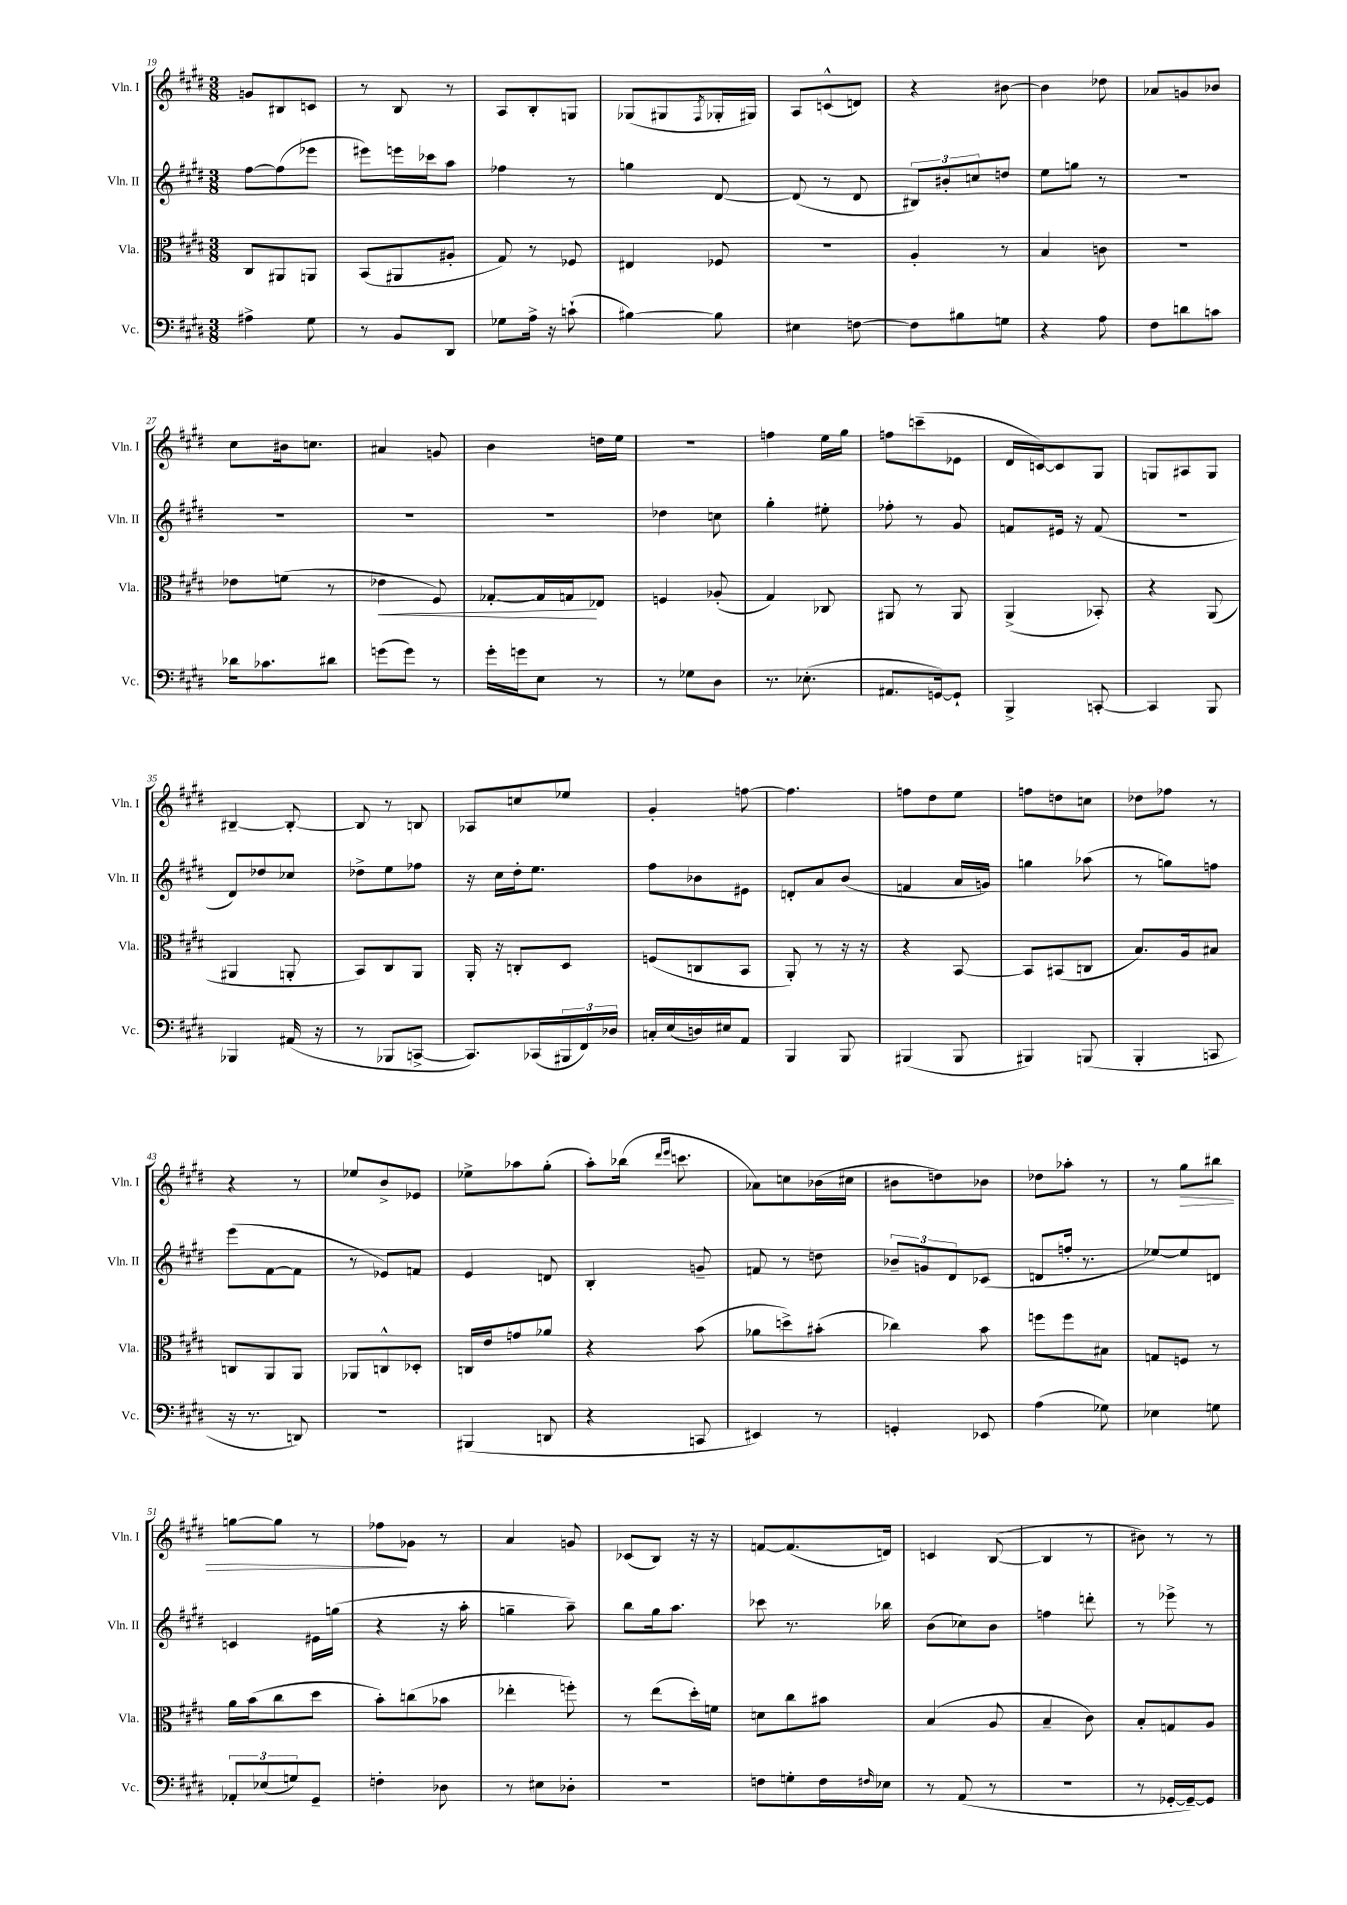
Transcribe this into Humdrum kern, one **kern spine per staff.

**kern	**kern	**kern	**kern
*staff4	*staff3	*staff2	*staff1
*clefF4	*clefC3	*clefG2	*clefG2
*k[f#c#g#d#]	*k[f#c#g#d#]	*k[f#c#g#d#]	*k[f#c#g#d#]
*M3/8	*M3/8	*M3/8	*M3/8
4A#^	8C#	[8ff#	8g
.	8AA#	(8ff#]	8B#
8G#	8AA	8eee-	8c
=	=	=	=
8r	(8BB	8eee#)	8r
8BB	8AA#	16eee	8B
.	.	16ccc-	.
8DD#	8A#'	8aa	8r
=	=	=	=
8G-	8G#)	4ff-	8A
16A^	8r	.	8B'
16r	.	.	.
(8c`	8F-	8r	8G
=	=	=	=
[4B#)	4E#	4gg	(8G-
.	.	.	8G#
.	.	.	8qF#
8B#]	8F-	[8d#	16G-'
.	.	.	16G#)
=	=	=	=
4E#	4.r	(8d#]	8A
.	.	8r	(8c^^
[8F	.	8d#	8d)
=	=	=	=
8F]	4A'	12B#)	4r
.	.	12b#'	.
8B#	.	.	.
.	.	12cc	.
8G	8r	8dd	[8b#
=	=	=	=
4r	4B	8ee	4b#]
.	.	8gg	.
8A	8c	8r	8dd-
=	=	=	=
8F#	4.r	4.r	8a-
8d	.	.	8g
8c	.	.	8b-
=	=	=	=
16d-	8e-	4.r	8cc#
8.c-	.	.	.
.	(8f	.	16b#
.	.	.	8.cc
8d#	8r	.	.
=	=	=	=
(8g	4e-	4.r	4a#
8g)	.	.	.
8r	8F#)	.	8g
=	=	=	=
16g#'	[8G-'	4.r	4b
16g	.	.	.
8E	16G-]	.	.
.	16G	.	.
8r	8E-	.	16dd
.	.	.	16ee
=	=	=	=
8r	4F	4dd-	4.r
8G-	.	.	.
8D#	(8A-'	8cc	.
=	=	=	=
8.r	4G#)	4gg#'	4ff
(8.E-'	.	.	.
.	8C-	8ee#'	16ee
.	.	.	16gg#
=	=	=	=
8.AA#	8AA#	8ff-'	8ff
.	8r	8r	(8ccc~
[16GG)	.	.	.
8GG`]	8AA#	8g#	8e-
=	=	=	=
4BBB^	(4AA^	8f	16d#
.	.	.	[16c)
.	.	16e#	8c]
.	.	16r	.
[8CC'	8BB-')	(8f	8G#
=	=	=	=
4CC]	4r	4.r	8G
.	.	.	8A#
8BBB	(8AA	.	8G
=	=	=	=
4BBB-	4AA#	8d#)	[4B#~
.	.	8dd-	.
(16AA#	8AA'	8cc-	8B#'_
16r	.	.	.
=	=	=	=
8r	8BB)	8dd-^	8B#]
8BBB-	8C#	8ee	8r
[8CC^	8AA	8ff-	8B
=	=	=	=
8.CC])	16AA'	16r	8A-
.	16r	16cc#	.
.	8C'	16dd#'	8cc
(16CC-	.	8.ee	.
24BBB#	8D#	.	8ee-
24FF#)	.	.	.
24D-	.	.	.
=	=	=	=
16C'	(8F	8ff#	4g#'
(16E	.	.	.
16D)	8C	8b-	.
16E#	.	.	.
8AA	8BB	8e#	[8ff
=	=	=	=
4BBB	8AA')	8d'	4.ff]
.	8r	8a	.
8BBB	16r	(8b	.
.	16r	.	.
=	=	=	=
(4BBB#	4r	4f	8ff
.	.	.	8dd#
8BBB#	[8BB	16a	8ee
.	.	16g)	.
=	=	=	=
4BBB#)	8BB]	4gg	8ff
.	(8BB#	.	8dd
(8BBB	8C	(8aa-	8cc
=	=	=	=
4BBB'	8.B)	8r	8dd-
.	.	8gg)	8ff-
.	16A	.	.
8CC	8B#	8ff	8r
=	=	=	=
16r	8C	(8eee	4r
8.r	.	.	.
.	8AA	[8f#	.
8DD)	8AA	8f#]	8r
=	=	=	=
4.r	8AA-	8r	8ee-
.	8C^^	8e-)	8b^
.	8D-'	8f	8e-
=	=	=	=
(4BBB#	16C	4e	8ee-^
.	16e	.	.
.	8g	.	8aa-
8DD	8a-	8d	(8gg#'
=	=	=	=
4r	4r	4B'	8aa')
.	.	.	(16bb-
.	.	.	16qqddd#
.	.	.	16qqeee
.	.	.	8.ccc
8CC	(8b	8g~	.
=	=	=	=
4EE#)	8a-	8f	8a-)
.	8dd^)	8r	8cc
8r	(8b#'	8dd	(16b-
.	.	.	16cc#
=	=	=	=
4GG'	4cc-)	12b-~	8b#
.	.	12g	.
.	.	.	8dd)
.	.	12d#	.
8EE-	8b	(8c-	8b-
=	=	=	=
(4A	8ff	8d	8dd-
.	8ff	16ff'	8aa-'
.	.	8.r	.
8G-)	8B#	.	8r
=	=	=	=
4E-	8G	[8ee-)	8r
.	8F	8ee-]	8gg#
8G	8r	8d	8bb#
=	=	=	=
12AA-'	16a	4c	[8gg
.	(16b	.	.
(12E-	.	.	.
.	8cc#	.	8gg]
12G)	.	.	.
8GG#~	8dd#	16e#	8r
.	.	(16gg	.
=	=	=	=
4F'	8b')	4r	8ff-
.	(8cc	.	8g-
8D-	8b-	16r	8r
.	.	16aa'	.
=	=	=	=
8r	4ee-'	4gg~	4a
8E#	.	.	.
8D-'	8ff')	8aa~)	8g
=	=	=	=
4.r	8r	8bb	(8c-
.	(8ee	16gg#	8B)
.	.	8.aa	.
.	16dd#')	.	16r
.	16f	.	16r
=	=	=	=
8F	8d	8ccc-	[8f
8G'	8cc#	8.r	(8.f]
16F	8b#	.	.
16qqF#	.	.	.
16E-	.	16bb-	16d)
=	=	=	=
8r	(4B	(8b	4c
(8AA	.	8cc-)	.
8r	8A	8b	([8B
=	=	=	=
4.r	4B~	4ff	4B]
.	8c#)	8ddd'	8r
=	=	=	=
8r	8B'	8r	8b#)
[16GG-'	8G	8eee-^	8r
16GG-~_)	.	.	.
8GG-]	8A	8r	8r
==	==	==	==
*-	*-	*-	*-
